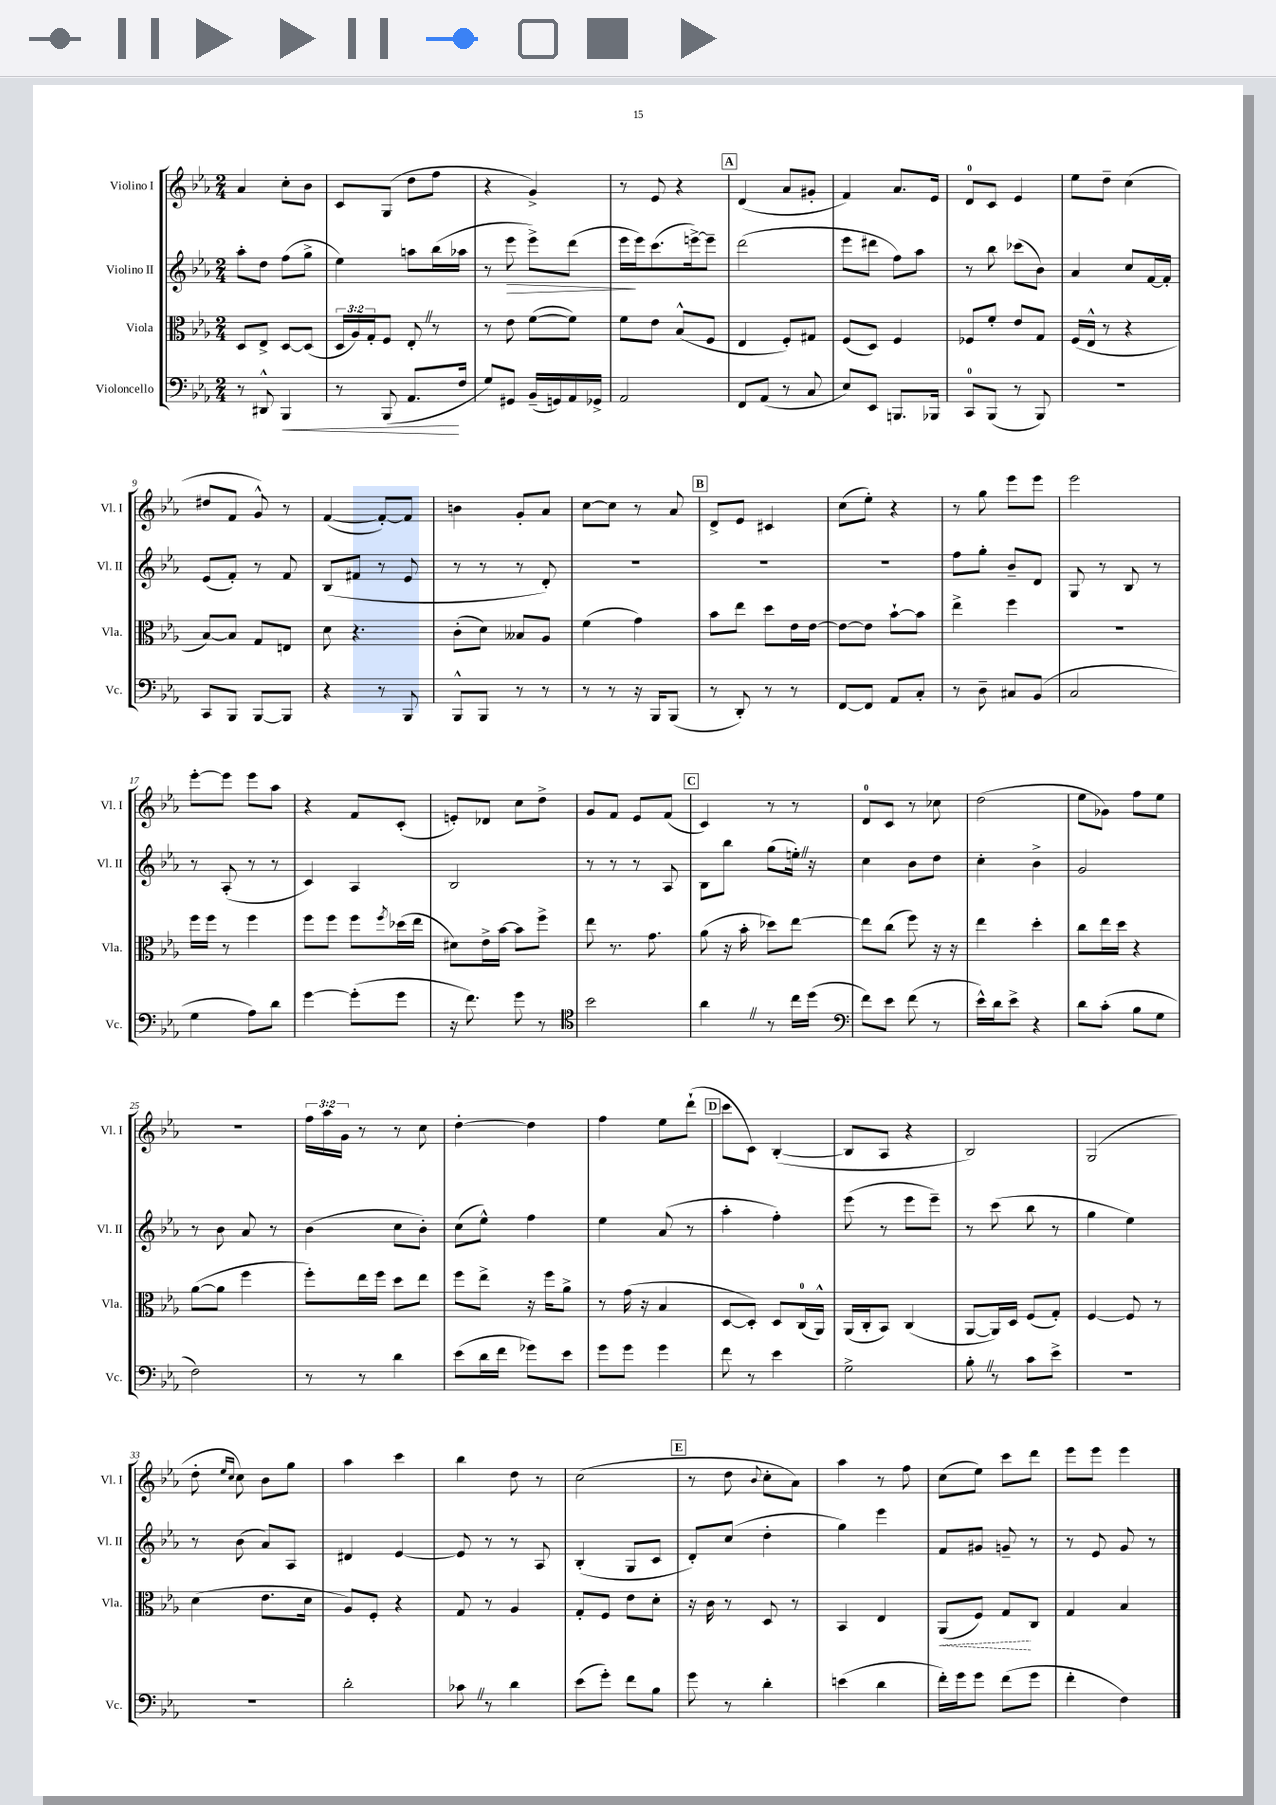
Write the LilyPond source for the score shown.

<<
\new StaffGroup <<
\new Staff = "s0" \with { instrumentName = "Violino I" shortInstrumentName = "Vl. I" } {
    \clef treble \key ees \major \numericTimeSignature \time 2/4 \override Staff.TupletNumber.text = #tuplet-number::calc-fraction-text
    aes'4 c''8-. bes'8 |
    c'8 g8( d''8 f''8 |
    r4 g'4->) |
    r8 ees'8 r4 |
    \mark \markup { \box "A" } d'4( aes'8 gis'8-. |
    f'4) aes'8. ees'16 |
    d'8-0 c'8 ees'4 |
    ees''8 d''8-- c''4( |
    dis''8 f'8 g'8-^) r8 |
    f'4~( f'8~-.) f'8 |
    b'4 g'8-. aes'8 |
    c''8~ c''8 r8 aes'8 |
    \mark \markup { \box "B" } d'8-> ees'8 cis'4 |
    c''8( ees''8-.) r4 |
    r8 g''8 ees'''8 ees'''8 |
    ees'''2 |
    ees'''8~-. ees'''8 ees'''8 aes''8 |
    r4 f'8 c'8-.( |
    e'8-.) des'8 c''8 d''8-> |
    g'8 f'8 ees'8 f'8( |
    \mark \markup { \box "C" } c'4) r8 r8 |
    d'8-0 c'8 r8 ces''8 |
    d''2( |
    ees''8 ges'8) f''8 ees''8 |
    R2 |
    \tuplet 3/2 { f''16 aes''16 g'16 } r8 r8 c''8 |
    d''4~-. d''4 |
    f''4 ees''8 d'''8-!( |
    \mark \markup { \box "D" } c'''8 c'8) bes4~-.( |
    bes8 aes8 r4 |
    bes2) |
    g2( |
    d''8-. \grace { ees''16 c''16 } c''8) bes'8 g''8 |
    aes''4 c'''4 |
    bes''4 d''8 r8 |
    c''2( |
    \mark \markup { \box "E" } r8 d''8 \appoggiatura { bes'8 } c''8-. aes'8) |
    aes''4 r8 f''8 |
    c''8( ees''8) c'''8 d'''8 |
    ees'''8 ees'''8 ees'''4 \bar "|." |
}
\new Staff = "s1" \with { instrumentName = "Violino II" shortInstrumentName = "Vl. II" } {
    \clef treble \key ees \major \numericTimeSignature \time 2/4
    aes''8-. d''8 f''8( g''8-> |
    ees''4) a''8 bes''16( aes''16 |
    r8 ees'''8\> ees'''8->) d'''8( |
    ees'''16\! ees'''16) c'''8.( e'''16~->) e'''8-- |
    \mark \markup { \box "A" } d'''2( |
    ees'''8 dis'''8 f''8) aes''8 |
    r8 bes''8 ces'''8( bes'8) |
    aes'4 c''8 f'16~ f'16-. |
    ees'8( f'8-.) r8 f'8 |
    bes8( fis'8 r8 ees'8 |
    r8 r8 r8 d'8-.) |
    R2 |
    \mark \markup { \box "B" } R2 |
    R2 |
    f''8 g''8-. bes'8-- d'8 |
    g8 r8 bes8 r8 |
    r8 aes8-.( r8 r8 |
    c'4) aes4 |
    bes2 |
    r8 r8 r8 aes8 |
    \mark \markup { \box "C" } bes8 bes''8 g''8( e''16-.) \once \override BreathingSign.text = \markup { \musicglyph "scripts.caesura.straight" } \breathe r16 |
    c''4 bes'8 d''8 |
    c''4-. bes'4-> |
    g'2 |
    r8 bes'8 aes'8 r8 |
    bes'4( c''8 bes'8-.) |
    c''8( ees''8-^) f''4 |
    ees''4 aes'8( r8 |
    \mark \markup { \box "D" } aes''4-. f''4-.) |
    ees'''8( r8 ees'''8 ees'''8--) |
    r8 c'''8( bes''8 r8 |
    g''4 ees''4) |
    r8 bes'8( aes'8) aes8 |
    dis'4 ees'4~ |
    ees'8 r8 r8 aes8 |
    bes4-.( g8 c'8 |
    \mark \markup { \box "E" } d'8-.) c''8( d''4-. |
    g''4) ees'''4 |
    f'8 gis'8 g'8-- r8 |
    r8 ees'8 g'8 r8 \bar "|." |
}
\new Staff = "s2" \with { instrumentName = "Viola" shortInstrumentName = "Vla." } {
    \clef alto \key ees \major \numericTimeSignature \time 2/4 \override Staff.TupletNumber.text = #tuplet-number::calc-fraction-text
    d8 ees8-> d8~ d8( |
    \tuplet 3/2 { d16 aes16) g16-. } f8 ees8-. \once \override BreathingSign.text = \markup { \musicglyph "scripts.caesura.straight" } \breathe r8 |
    r8 ees'8 f'8~( f'8) |
    f'8 ees'8 bes8-^( f8 |
    \mark \markup { \box "A" } ees4 f8-.) gis8 |
    f8( d8) f4 |
    fes8 f'8-. ees'8 g8 |
    f16( ees16-^ r8 r4 |
    bes8~) bes8 g8 e8 |
    d'8 r4. |
    c'8-.( d'8) beses8 aes8 |
    f'4( g'4) |
    \mark \markup { \box "B" } bes'8 ees''8 d''8 ees'16 ees'16~ |
    ees'8~ ees'8 bes'8~-! bes'8 |
    ees''4-> f''4 |
    r2 |
    f''16 f''16 r8 f''4 |
    f''8 f''8 f''8 \acciaccatura { f''8 } des''16( ees''16 |
    dis'8) ees'16-> bes'16~ bes'8 f''8-> |
    ees''8 r8. g'8. |
    \mark \markup { \box "C" } aes'8( r16 bes'16-. des''8) ees''8~ |
    ees''8 c''8( f''8) r16 r16 |
    ees''4 d''4-. |
    c''8 ees''16 d''16 r4 |
    aes'8~( aes'8 f''4 |
    f''8-.) ees''16 f''16 d''8 ees''8 |
    f''8 ees''8-> r16 f''16 aes'8-> |
    r8 g'16( r16 bes4 |
    \mark \markup { \box "D" } d8~ d8-.) d8 c16-0( aes,16-^) |
    aes,16( c16-. bes,8) c4( |
    aes,8~ aes,16) d16 f8( g8-.) |
    f4~ f8 r8 |
    d'4( ees'8. d'16 |
    aes8) f8-. r4 |
    g8 r8 aes4 |
    g8-. f8 ees'8 d'8-. |
    \mark \markup { \box "E" } r16 c'16 r8 d8 r8 |
    bes,4 ees4 |
    \once \override Hairpin.style = #'dashed-line aes,8\<( f8) g8\! c8 |
    g4 bes4 \bar "|." |
}
\new Staff = "s3" \with { instrumentName = "Violoncello" shortInstrumentName = "Vc." } {
    \clef bass \key ees \major \numericTimeSignature \time 2/4
    r8 dis,8-^ bes,,4\< |
    r8 bes,,8( aes,8.\! f16 |
    g8) gis,8 bes,16--( g,16) aes,16 ges,16-> |
    aes,2 |
    \mark \markup { \box "A" } f,8 aes,8( r8 c8 |
    ees8) ees,8 b,,8. bes,,16 |
    c,8-0 bes,,8( r8 bes,,8) |
    r2 |
    c,8 bes,,8 bes,,8~ bes,,8 |
    r4 r8 bes,,8 |
    bes,,8-^ bes,,8 r8 r8 |
    r8 r8 r16 bes,,16 bes,,8( |
    \mark \markup { \box "B" } r8 d,8-.) r8 r8 |
    f,8~ f,8 aes,8 c8-. |
    r8 d8-- cis8 bes,8( |
    c2 |
    g4 aes8) d'8 |
    g'4~ g'8-.( g'8 |
    r16 f'8.) g'8 r8 |
    \clef tenor bes'2 |
    \mark \markup { \box "C" } aes'4 \once \override BreathingSign.text = \markup { \musicglyph "scripts.caesura.straight" } \breathe r8 c''16 d''16( |
    \clef bass f'8) ees'8 f'8( r8 |
    ees'16-^) d'16 ees'8-> r4 |
    d'8 c'8-.( bes8 g8 |
    f2) |
    r8 r8 d'4 |
    ees'8( d'16 f'16 ges'8) ees'8 |
    g'8 g'8 g'4 |
    \mark \markup { \box "D" } f'8 r8 ees'4 |
    g2-> |
    bes8-. \once \override BreathingSign.text = \markup { \musicglyph "scripts.caesura.straight" } \breathe r8 c'8 ees'8-> |
    r2 |
    r2 |
    d'2-. |
    ces'8 \once \override BreathingSign.text = \markup { \musicglyph "scripts.caesura.straight" } \breathe r8 d'4 |
    ees'8( g'8-.) f'8 bes8 |
    \mark \markup { \box "E" } g'8 r8 d'4-. |
    e'4( d'4 |
    f'16-.) g'16 g'8 f'8( g'8 |
    f'4-. f4) \bar "|." |
}
>>
>>
